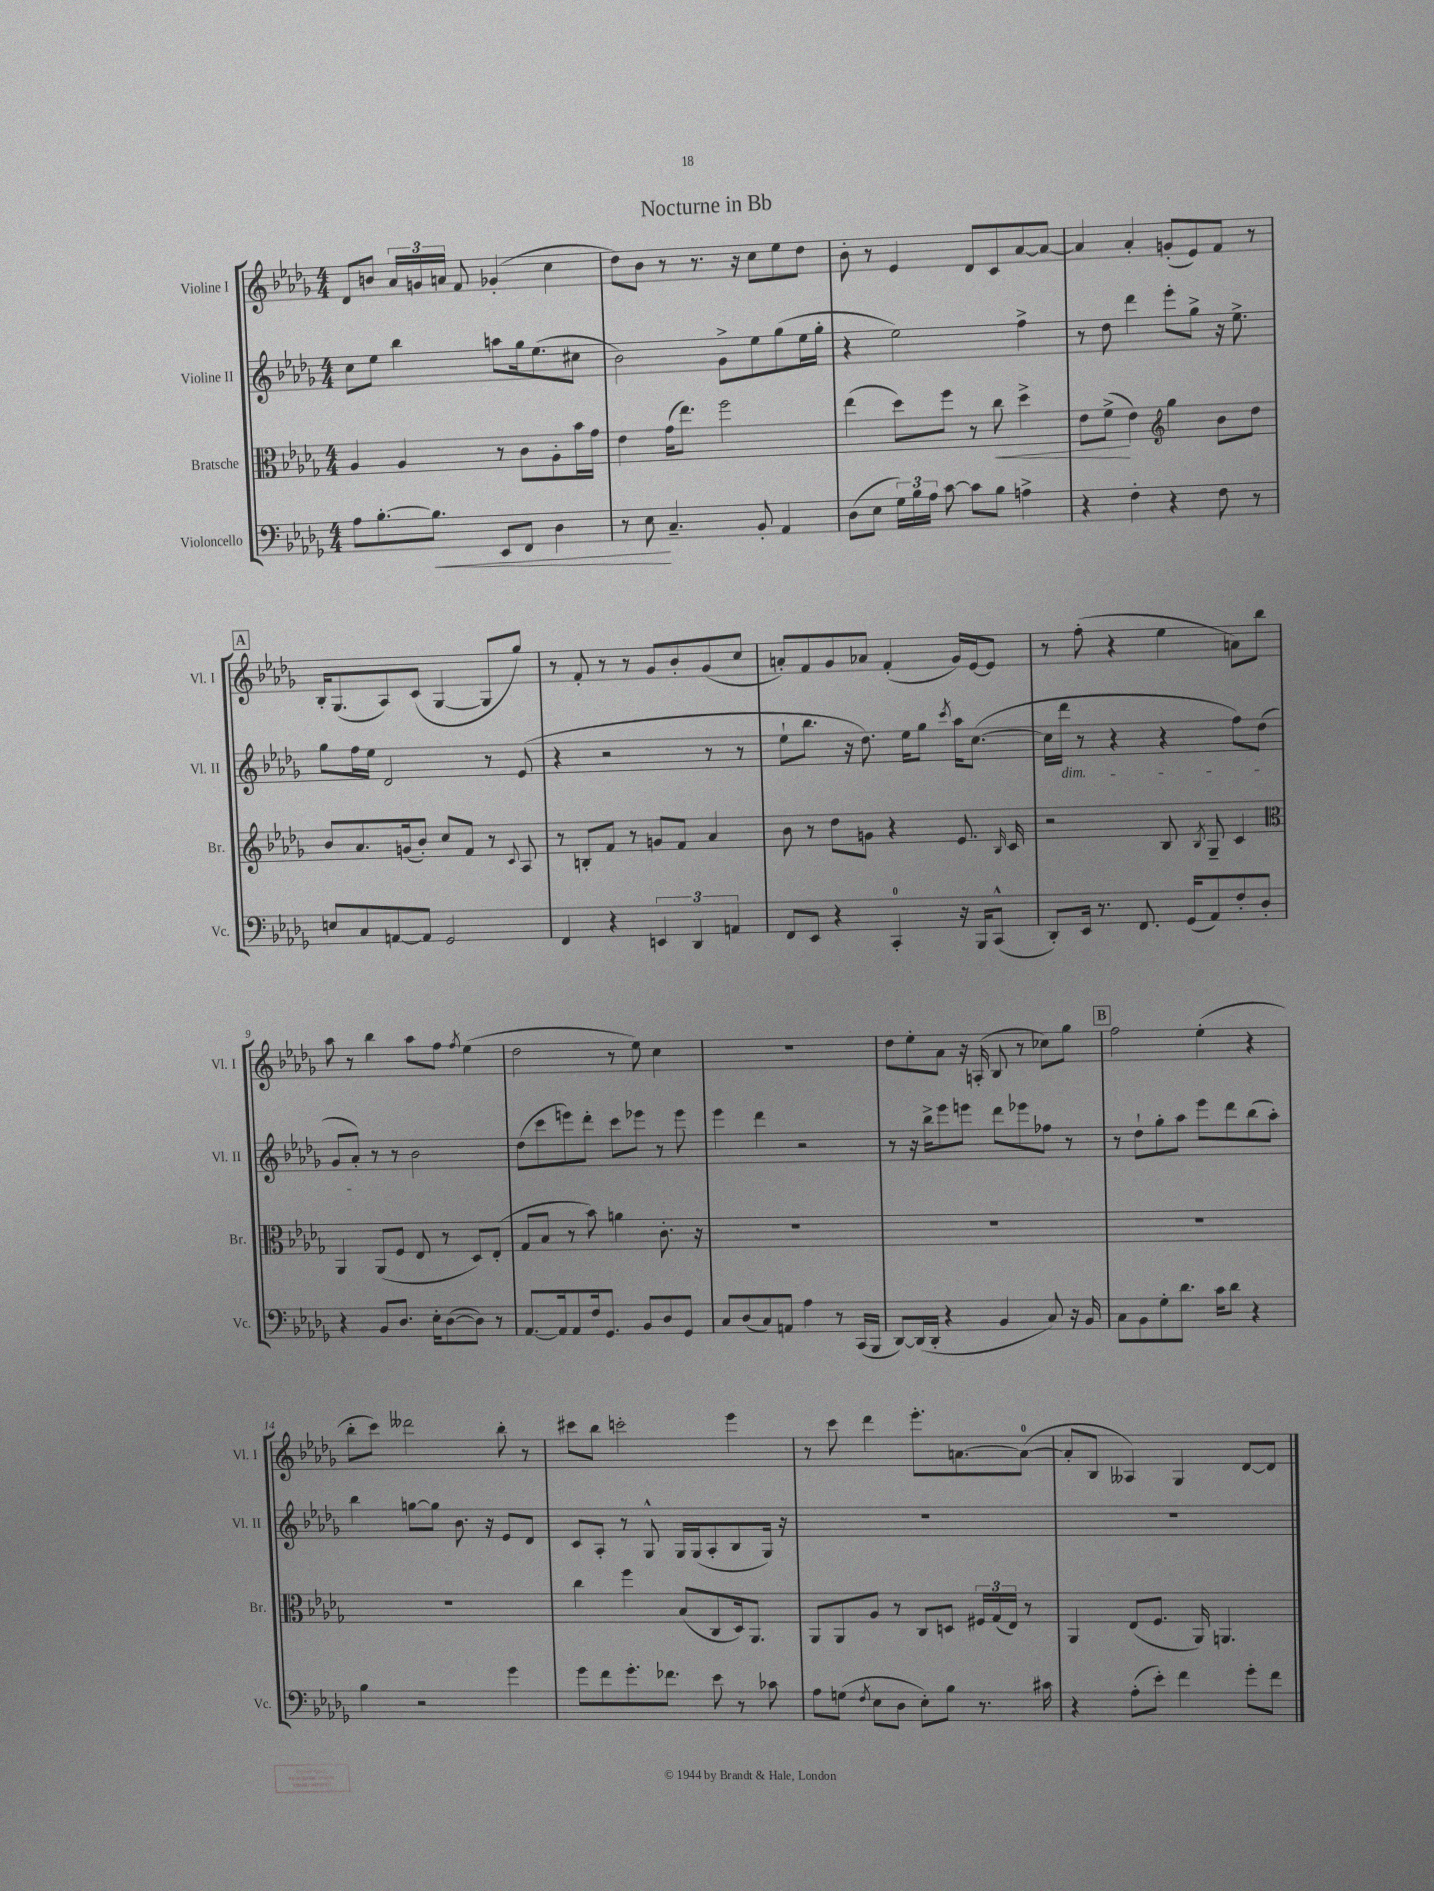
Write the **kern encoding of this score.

**kern	**kern	**kern	**kern
*staff4	*staff3	*staff2	*staff1
*clefF4	*clefC3	*clefG2	*clefG2
*k[b-e-a-d-g-]	*k[b-e-a-d-g-]	*k[b-e-a-d-g-]	*k[b-e-a-d-g-]
*M4/4	*M4/4	*M4/4	*M4/4
8A-	4A-	8cc	8d-
[8.B-'	.	8ee-	8b
.	4A-	4bb-	24a-
.	.	.	24g
8.B-]	.	.	.
.	.	.	24a
.	.	.	8f
8EE-	8r	8aa	(4g-'
8FF	8c	16gg-	.
.	.	(8.ee-	.
4D-	8A-'	.	4cc
.	16b-	8cc#	.
.	16g-	.	.
=	=	=	=
8r	4e-	2b-)	8dd-)
8E-	.	.	8b-
4.C~	(16g-	.	8r
.	8.ee-)	.	.
.	.	.	8.r
.	2ff	8g-^	.
.	.	.	16r
8BB-'	.	8ee-	8cc
4AA-	.	(8gg-	8ee-
.	.	16ee-	8dd-
.	.	16gg-'	.
=	=	=	=
(8D-	(4ee-	4r	8b-'
8E-	.	.	8r
24G-)	8dd-)	2ee-)	4e-
24B-	.	.	.
24A-	.	.	.
[8c	8ff	.	.
8c]	8r	.	8d-
8B-	8cc	.	8c
4A^	4dd-^	4ff^	[8a-
.	.	.	8a-_
=	=	=	=
4r	8e-	8r	4a-]
.	(8f^	8dd-	.
4F'	4e-)	4ddd-	4a-'
*	*clefG2	*	*
4r	4gg-	8eee-'	(8g'
.	.	8gg-^	8e-)
8F	8b-	16r	8f
.	.	8.ee-^	.
8r	8dd-	.	8r
=	=	=	=
8E	8b-	8gg-	16B-'
.	.	.	(8.G-
8C	8.a-	16ff	.
.	.	16ee-	.
[8AA	.	2d-	8A-)
.	(16g	.	.
8AA]	8b-')	.	(8c
2GG-	8cc	.	[4G-
.	8f	.	.
.	8r	8r	8G-]
.	8qqc	.	.
.	8A-	(8e-	8gg-)
=	=	=	=
4FF	8r	4r	8r
.	8B'	.	8f'
4r	8f	2r	8r
.	8r	.	8r
6EE	8g	.	8g-
.	8f	.	8b-'
6DD-	.	.	.
.	4a-	8r	(8g-
6AA	.	.	.
.	.	8r	8cc
=	=	=	=
8FF	8b-	8ee-`	8a')
8EE-	8r	8.bb-	8f
4r	8dd-	.	8g-
.	.	16r	.
.	8g	8.dd-)	8a-
4CC'	4r	.	(4f'
.	.	16ee-	.
.	.	8gg-	.
.	.	8qccc	.
16r	8.e-	16aa-	16g-)
16BBB-	.	([8.cc	[16e-
(8CC^^	.	.	8e-]
.	16qqB-	.	.
.	16c	.	.
=	=	=	=
8DD-')	2r	16cc]	8r
.	.	16ddd-	.
16EE-	.	8r	(8ff'
8.r	.	.	.
.	.	4r	4r
8.FF	.	.	.
.	8B-	4r	4ee-
(16GG-	.	.	.
.	8qB-	.	.
8AA-)	8G-~	.	.
8F'	4c	8ff)	8a)
8D-'	.	(8dd-	8bb-
=	=	=	=
*	*clefC3	*	*
4r	4AA-	8g-	8aa-
.	.	8a-')	8r
8BB-	(8AA-	8r	4bb-
8.D-	8F	8r	.
.	8E-	2b-	8aa-
16E-'	.	.	.
([8D-	8r	.	8ff
.	.	.	8qff
8D-])	8D-)	.	(4ee-
8r	(8E-'	.	.
=	=	=	=
[8.AA-	8G-	(8dd-	2dd-
.	8B-	8ccc	.
16AA-]	.	.	.
8AA-	8r	8eee)	.
16F	8b-)	8ddd-'	.
8.GG-	.	.	.
.	4a	8ccc	8r
8BB-	.	8eee-	8ee-)
8D-	8.c'	8r	4cc
8GG-	.	8eee-	.
.	16r	.	.
=	=	=	=
8C	1r	4eee-	1r
(8D-	.	.	.
8C)	.	4ddd-	.
8AA	.	.	.
4A-	.	2r	.
8r	.	.	.
(16CC	.	.	.
16BBB-	.	.	.
=	=	=	=
[8DD-)	1r	8r	8dd-
(16DD-]	.	16r	8ee-'
16DD-'	.	16bb-^	.
4r	.	8eee-	8a-
.	.	8eee	16r
.	.	.	(16A'
4BB-	.	8ddd-	8B-
.	.	8eee-	8r
8C)	.	8ff-	8cc-)
16r	.	8r	8gg-
16BB-	.	.	.
=	=	=	=
8C	1r	8r	2ff
8BB-	.	8dd-`	.
8G-'	.	8gg-'	.
8.d-	.	8aa-	.
.	.	8eee-	(4ee-'
16c	.	.	.
8d-	.	8ddd-	.
4r	.	(8bb-	4r
.	.	8aa-')	.
=	=	=	=
4B-	1r	4bb-	8bb-'
.	.	.	8ccc)
2r	.	[8gg	2ddd--
.	.	8gg]	.
.	.	8.b-	.
.	.	16r	.
4g-	.	8e-	8bb-'
.	.	8d-	8r
=	=	=	=
8g-	4cc	8c	8ccc#
8f	.	8A-'	8bb-
8.g-'	4ff	8r	2ccc'
.	.	8G-^^	.
8.f-	.	.	.
.	(8B-	16G-	.
.	.	(16G-	.
8e-	8C	8A-'	.
8r	16D-)	8B-	4eee-
.	8.AA-	.	.
8c-	.	16G-)	.
.	.	16r	.
=	=	=	=
8A-	8AA-	1r	8r
(8G	8AA-	.	8ccc
8qF	.	.	.
8E-	8A-	.	4ddd-
8D-	8r	.	.
8E-')	8C	.	8.eee-'
8B-	8D	.	.
.	.	.	[8.a
8.r	24F#	.	.
.	(24G-	.	.
.	24E-)	.	.
.	8r	.	(8a_
16c#	.	.	.
=	=	=	=
4r	4AA-	1r	8a']
.	.	.	8B-
(8A-'	(8E-	.	4A--)
8e-')	8.F	.	.
4f	.	.	4G-
.	16AA-)	.	.
.	4.AA	.	.
8g-'	.	.	[8d-
8f	.	.	8d-]
==	==	==	==
*-	*-	*-	*-
